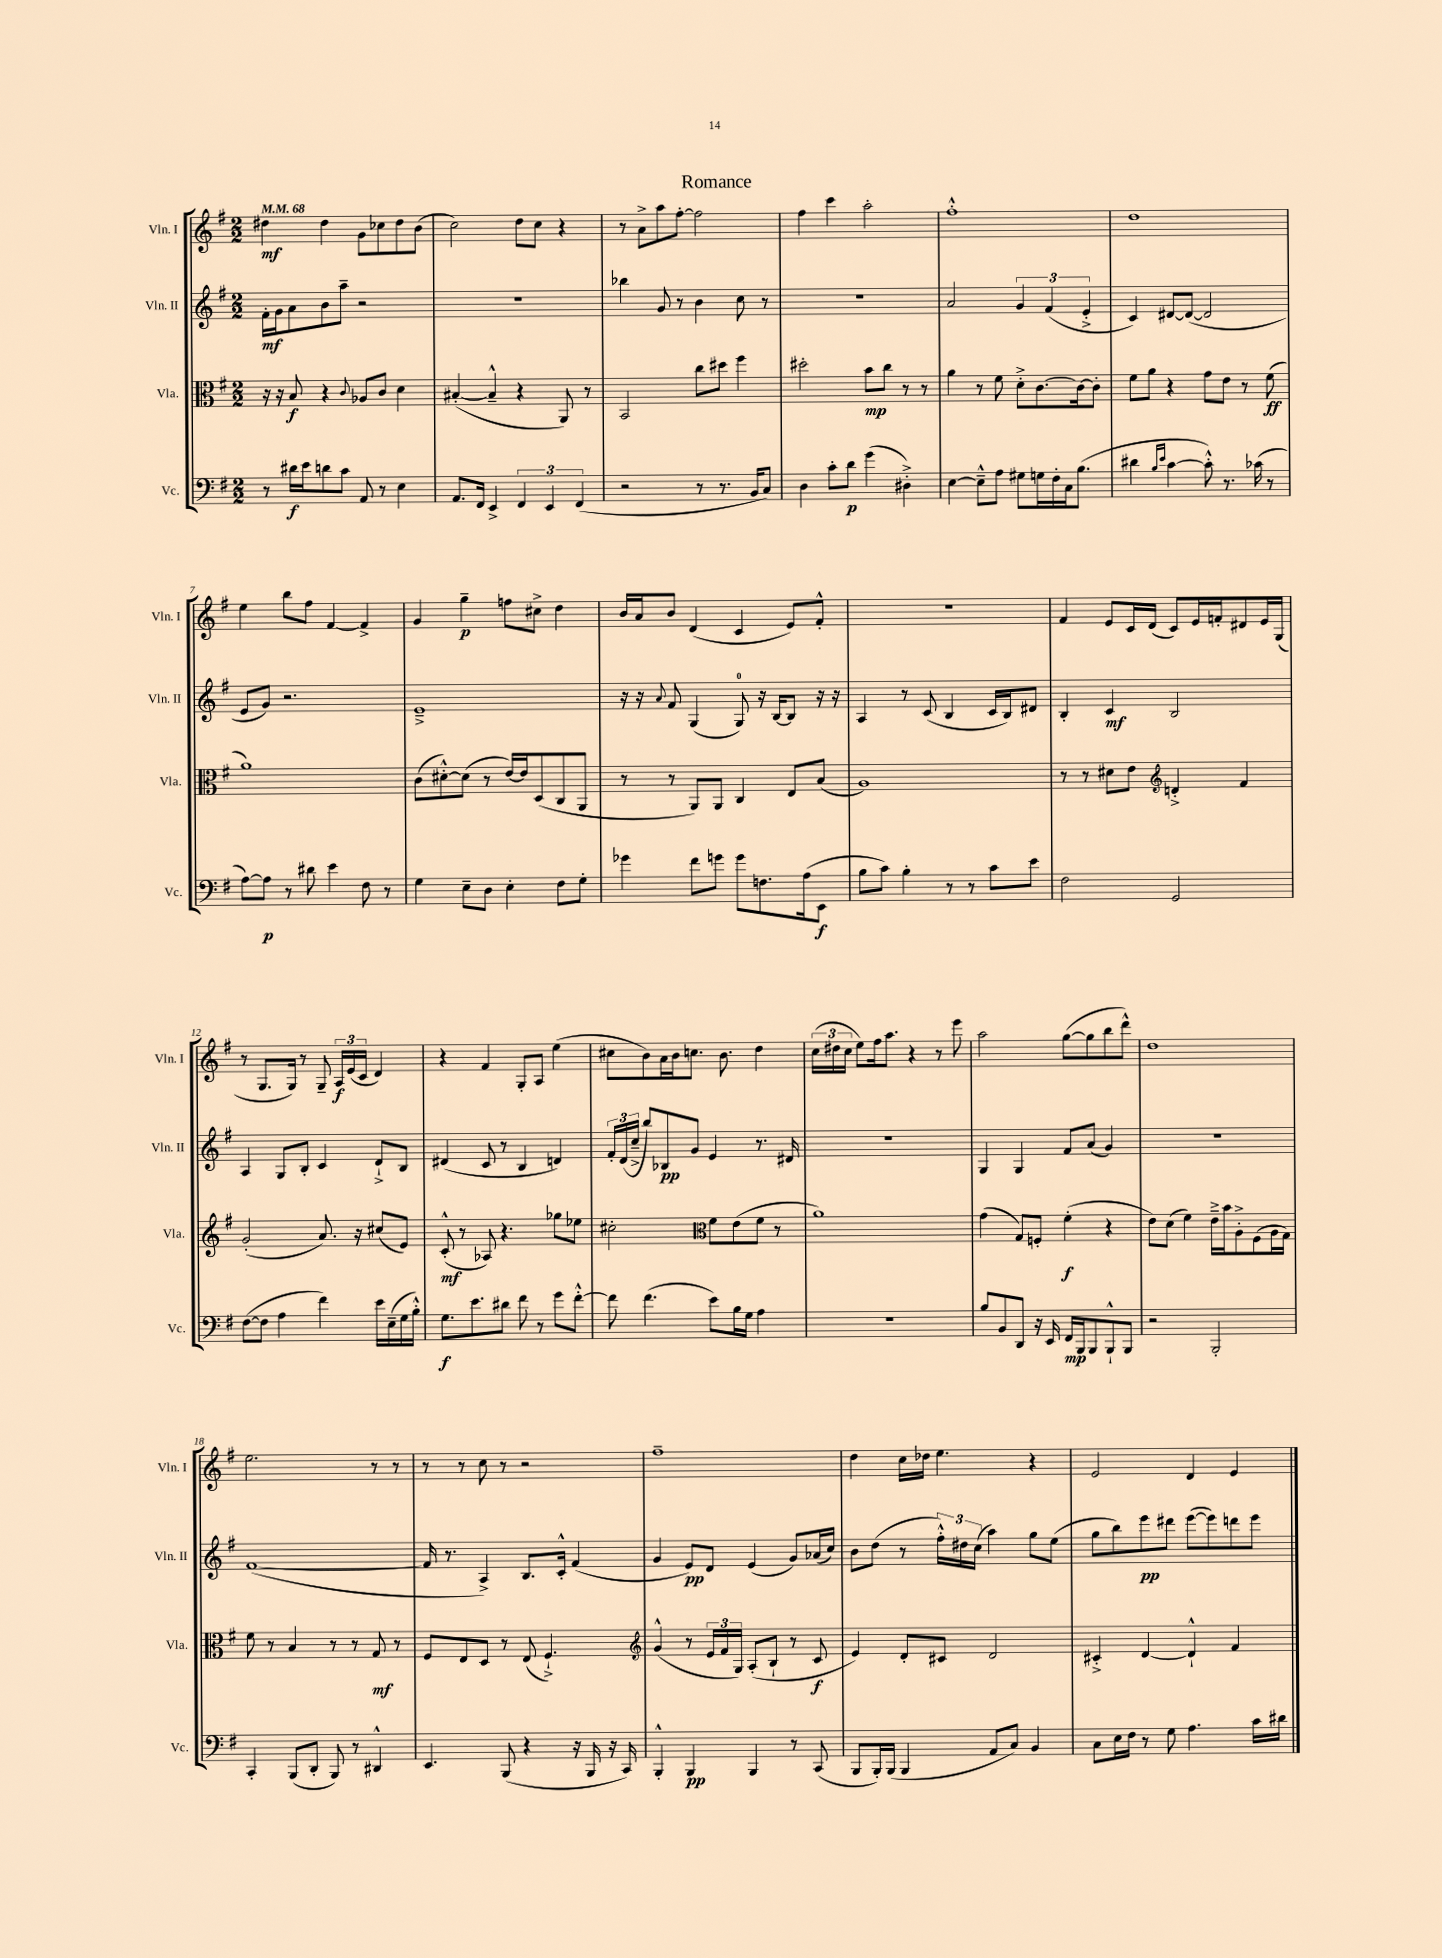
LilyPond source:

\header { title = "Romance" }
<<
\new StaffGroup <<
\new Staff = "s0" \with { instrumentName = "Vln. I" shortInstrumentName = "Vln. I" } {
    \clef treble \key g \major \numericTimeSignature \time 2/2 \tempo 4 = 68
    \autoBeamOff dis''4\mf dis''4 g'8[ ces''8 dis''8 b'8]( |
    c''2) d''8[ c''8] r4 |
    r8 a'8[-> a''8 fis''8]~-. fis''2 |
    fis''4 c'''4 a''2-. |
    fis''1-.-^ |
    d''1 |
    e''4 b''8[ fis''8] fis'4~ fis'4-> |
    g'4 g''4--\p f''8[ cis''8]-> d''4 |
    b'16[ a'16 b'8] d'4( c'4 e'8[) fis'8]-.-^ |
    r1 |
    fis'4 e'8[ c'16 d'16]( c'8[) e'16 f'16-. dis'8 e'16 g16]( |
    r8 g8.[ g16]) r8 g8-- \tuplet 3/2 { a16[\f e'16( c'16] } d'4) |
    r4 fis'4 g8[-. a8] e''4( |
    cis''8[ b'8) a'16 b'16 c''8.] b'8. d''4 |
    \tuplet 3/2 { c''16[( dis''16 c''16] } e''8[) fis''16 a''8.] r4 r8 e'''8 |
    a''2 g''8[~( g''8 b''8 d'''8]-^) |
    d''1 |
    e''2. r8 r8 |
    r8 r8 c''8 r8 r2 |
    fis''1-- |
    d''4 c''16[ des''16] e''4. r4 |
    e'2 d'4 e'4 \bar "|." |
}
\new Staff = "s1" \with { instrumentName = "Vln. II" shortInstrumentName = "Vln. II" } {
    \clef treble \key g \major \numericTimeSignature \time 2/2
    \autoBeamOff fis'16[-.\mf g'16 a'8 b'8 a''8]-- r2 |
    R1 |
    bes''4 g'8 r8 b'4 c''8 r8 |
    r1 |
    a'2 \tuplet 3/2 { g'4 fis'4( e'4-.-> } |
    c'4) dis'8[~ dis'8]~( dis'2 |
    e'8[ g'8]) r2. |
    e'1---> |
    r16 r16 \appoggiatura { a'8 } fis'8 g4( g8-0) r16 b16[~ b8] r16 r16 |
    a4 r8 c'8( b4 c'16[ b16) dis'8] |
    b4-. c'4\mf b2 |
    a4 g8[ b8]-. c'4 d'8[-!-> b8] |
    dis'4( c'8 r8 b4 d'4) |
    \tuplet 3/2 { fis'16[-. d'16( c''16]---> } b''8[) bes8\pp g'8] e'4 r8. dis'16 |
    r1 |
    g4 g4 fis'8[ a'8]( g'4) |
    r1 |
    fis'1~( |
    fis'16 r8. a4->) b8.[ c'16]-.-^ fis'4( |
    g'4 e'8[\pp) d'8] e'4( g'8[) aes'16( c''16]) |
    b'8[ d''8]( r8 \tuplet 3/2 { fis''16[-.-^) dis''16 c''16]( } a''4) g''8[ e''8]( |
    g''8[ b''8) e'''8\pp dis'''8] e'''8[~( e'''8) d'''8 e'''8] \bar "|." |
}
\new Staff = "s2" \with { instrumentName = "Vla." shortInstrumentName = "Vla." } {
    \clef alto \key g \major \numericTimeSignature \time 2/2
    \autoBeamOff r16 r16 b8\f r4 \appoggiatura { c'8 } aes8[ c'8] d'4 |
    bis4~-.( bis4---^ r4 a,8) r8 |
    b,2 c''8[ dis''8] fis''4 |
    dis''2-. b'8[\mp c''8] r8 r8 |
    a'4 r8 fis'8 d'8[-.-> c'8.~ c'16~ c'8]-. |
    fis'8[ a'8] r4 g'8[ e'8] r8 fis'8\ff( |
    a'1) |
    c'8[( dis'8~-.-^) dis'8]( r8 e'16[~) e'16 d8( c8 a,8] |
    r8 r8 a,8[) a,8] c4 e8[ b8]( |
    a1) |
    r8 r8 dis'8[ e'8] \clef treble d'4-.-> fis'4 |
    g'2-.( a'8.) r16 cis''8[( e'8]) |
    c'8-.-^\mf( r8 aes8) r4. ges''8[ ees''8] |
    cis''2-. \clef alto fis'8[ e'8( fis'8] r8 |
    a'1) |
    g'4( g8[) f8]-. fis'4-.\f( r4 |
    e'8[) d'8]( fis'4) e'16[---> b'16 a8-.-> fis8( a16 g16]) |
    fis'8 r8 b4 r8 r8 g8\mf r8 |
    fis8[ e8 d8] r8 e8( fis4.-!->) |
    \clef treble g'4-^( r8 \tuplet 3/2 { e'16[ fis'16 g16]) } a8[-.( b8]-! r8 c'8\f |
    e'4) d'8[-. cis'8] d'2 |
    cis'4-.-> d'4~ d'4-!-^ fis'4 \bar "|." |
}
\new Staff = "s3" \with { instrumentName = "Vc." shortInstrumentName = "Vc." } {
    \clef bass \key g \major \numericTimeSignature \time 2/2
    \autoBeamOff r8 dis'16[\f e'16 d'8 c'8] a,8 r8 e4 |
    a,8.[ fis,16] e,4-> \tuplet 3/2 { fis,4 e,4 fis,4( } |
    r2 r8 r8. b,16[ c8]) |
    d4 c'8[-. d'8]\p g'4( dis4-.->) |
    e4~ e8[---^ a8] gis8[ g16 fis16-. c16 b8.]( |
    dis'4 \grace { b16[ e'16] } c'4~ c'8-.-^) r8. ces'16( r8 |
    a8[~) a8]\p r8 dis'8 e'4 fis8 r8 |
    g4 e8[-- d8] e4-. fis8[ g8]-. |
    ges'4 fis'8[ g'8] g'8[ f8. a16( e,8]\f |
    b8[ c'8]) b4-. r8 r8 c'8[ e'8] |
    fis2 g,2 |
    fis8[~( fis8] a4 fis'4) e'16[ e16--( g16 b16]-.-^) |
    g8.[\f e'8. dis'8] fis'8 r8 g'8[ fis'8]~-.-^ |
    fis'8 fis'4.( e'8[) b16 g16] a4 |
    r1 |
    b8[ b,8 d,8] r16 e,16 fis,16[\mp b,,16 b,,8 b,,8-!-^ b,,8] |
    r2 b,,2-. |
    c,4-. b,,8[( d,8]-. b,,8) r8 dis,4-^ |
    e,4. b,,8( r4 r16 b,,16 r16 c,16) |
    b,,4-.-^ b,,4\pp b,,4 r8 c,8( |
    b,,8[ b,,16-.) b,,16]( b,,4 a,8[ c8]) b,4 |
    c8[ e16 fis16] r8 g8 a4. c'16[ dis'16] \bar "|." |
}
>>
>>
